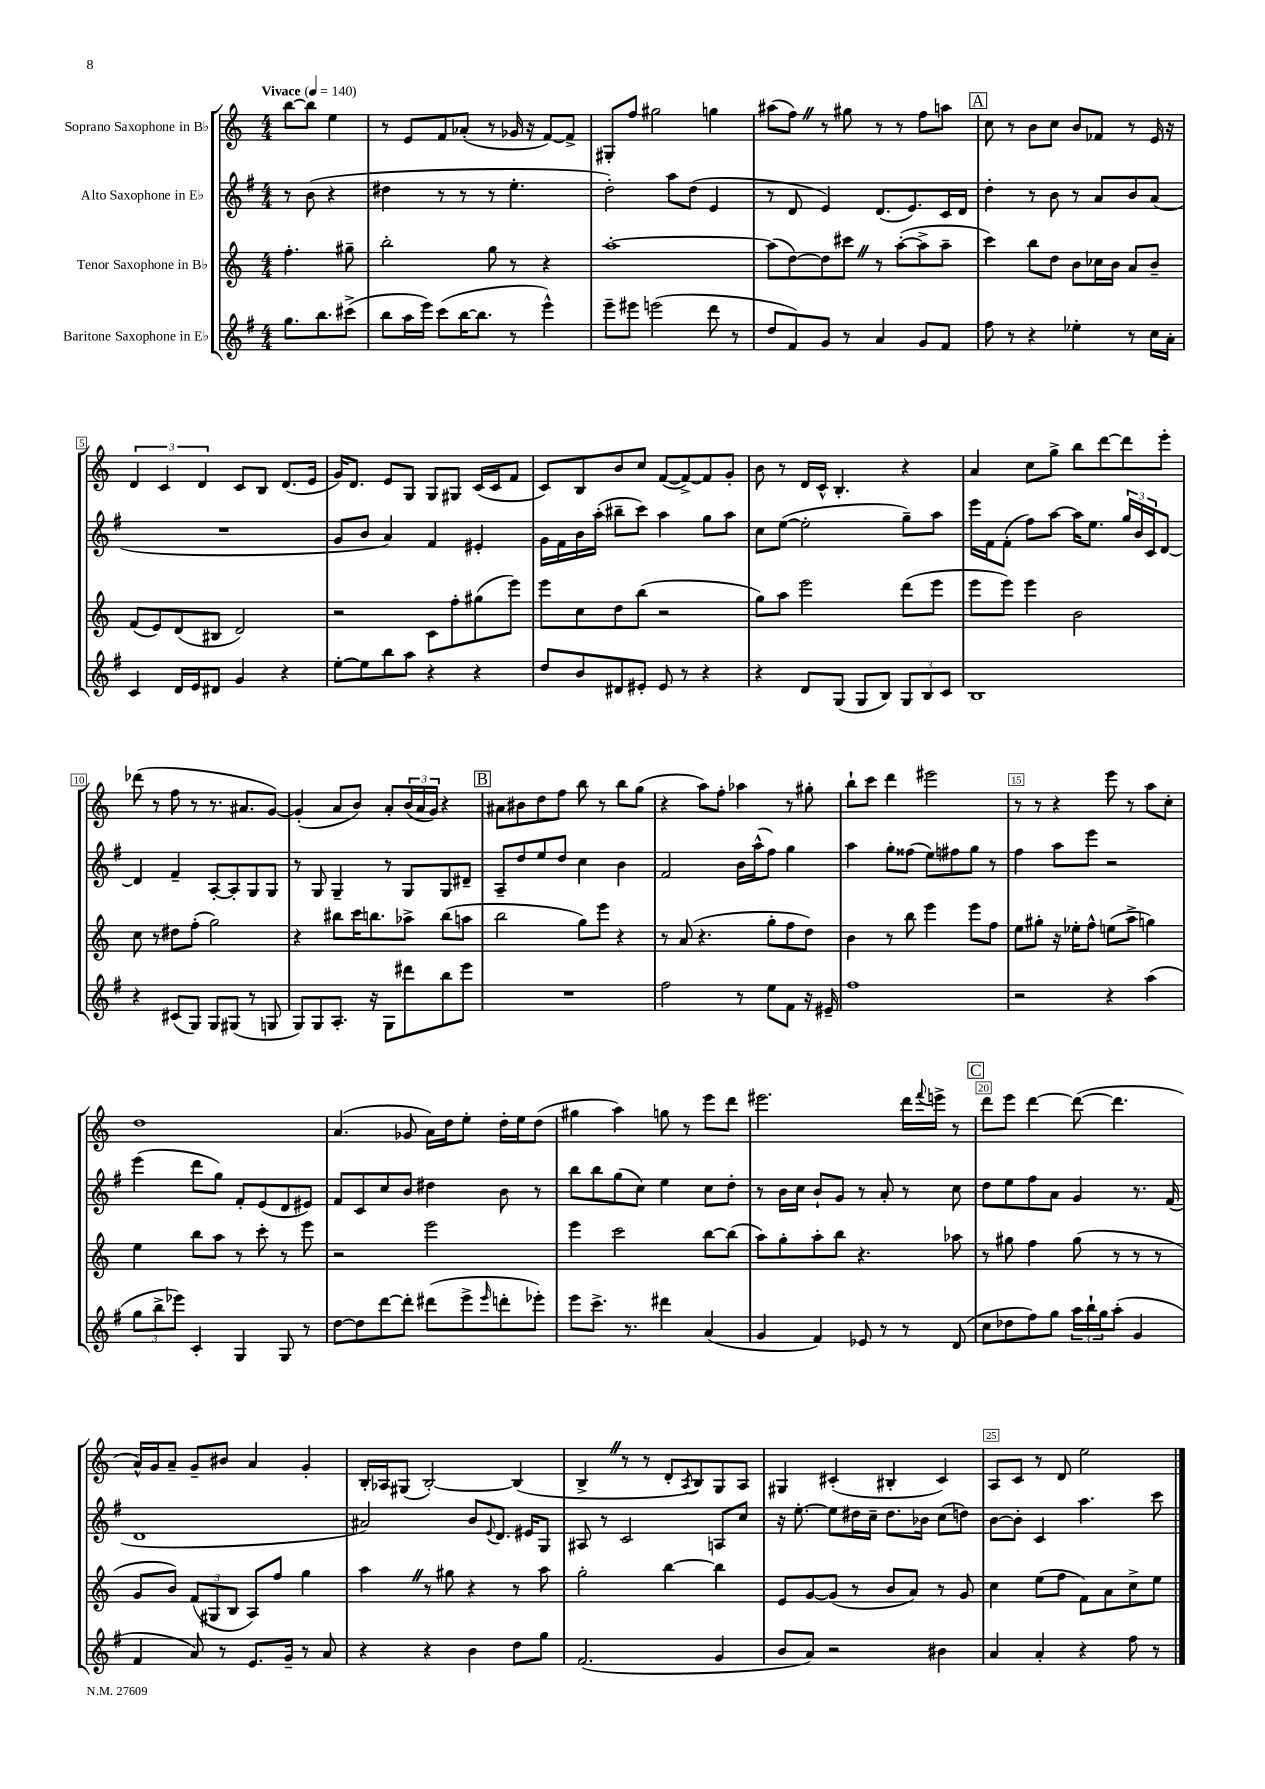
<<
\new StaffGroup <<
\new Staff = "s0" \with { instrumentName = "Soprano Saxophone in Bb" } {
    \clef treble \key c \major \numericTimeSignature \time 4/4 \partial 2 \tempo "Vivace" 4 = 140
    b''8~ b''8 e''4 |
    r8 e'8 f'8 aes'8-.( r8 ges'16 r16 f'8~) f'8-> |
    gis8-. f''8 gis''2 g''4 |
    ais''8( f''8) \once \override BreathingSign.text = \markup { \musicglyph "scripts.caesura.straight" } \breathe r8 gis''8 r8 r8 f''8 a''8 |
    \mark \markup { \box "A" } c''8 r8 b'8 c''8 b'8 fes'8 r8 e'16 r16 |
    \tuplet 3/2 { d'4 c'4 d'4 } c'8 b8 d'8.( e'16 |
    g'16) d'8. e'8 g8 g8 gis8 c'16( c'16 f'8 |
    c'8) b8 b'8 c''8 f'8~( f'8~->) f'8 g'8-. |
    b'8 r8 d'16 c'16-^ b4.-. r4 |
    a'4 c''8 g''8-> b''8 d'''8~ d'''8 e'''8-. |
    des'''8( r8 f''8 r8 r8. ais'8. g'8~) |
    g'4-.( a'8 b'8) a'8-. \tuplet 3/2 { b'16( a'16 g'16) } r4 |
    \mark \markup { \box "B" } ais'8 bis'8 d''8 f''8 b''8 r8 b''8 g''8( |
    r4 a''8) f''8-. aes''4 r8 gis''8-. |
    b''8-! c'''8 d'''4 eis'''2 |
    r8 r8 r4 e'''8 r8 a''8 c''8-. |
    d''1 |
    a'4.( ges'8 a'16) d''16 e''8-. d''16-. e''16 d''8( |
    gis''4 a''4) g''8 r8 e'''8 d'''8 |
    eis'''2. d'''16 \appoggiatura { f'''8 } e'''16-> r8 |
    \mark \markup { \box "C" } d'''8 e'''8 d'''4~ d'''8~( d'''4. |
    a'16-^) g'16 a'8-- g'8-- bis'8 a'4 g'4-. |
    b16-. aes16 gis8( b2~-.) b4( |
    b4-> \once \override BreathingSign.text = \markup { \musicglyph "scripts.caesura.straight" } \breathe r8 r8 d'8-. \acciaccatura { a8 } b8) g8 a8 |
    gis4 cis'4-.( bis4-. cis'4) |
    a8 c'8 r8 d'8 e''2 \bar "|." |
}
\new Staff = "s1" \with { instrumentName = "Alto Saxophone in Eb" } {
    \clef treble \key g \major \numericTimeSignature \time 4/4 \partial 2
    r8 b'8( r4 |
    dis''4 r8 r8 r8 e''4.-. |
    d''2-.) a''8 d''8( e'4 |
    r8 d'8 e'4) d'8.( e'8.) c'16 d'16 |
    \mark \markup { \box "A" } d''4-. r8 b'8 r8 a'8 b'8 a'8( |
    R1 |
    g'8 b'8 a'4) fis'4 eis'4-. |
    g'16 fis'16 b'16 a''16-.( bis''8-- c'''8) a''4 g''8 a''8 |
    c''8 e''8~( e''2-. g''8--) a''8 |
    e'''16 fis'16 fis'8-.( fis''8) a''8~ a''16 e''8. \tuplet 3/2 { g''16 b'16 c'16 } d'8~ |
    d'4 fis'4-- a8~-. a8-. g8 g8 |
    r8 g8 g4-- r8 g8 g8 dis'8-- |
    \mark \markup { \box "B" } a8-- d''8 e''8 d''8 c''4 b'4 |
    fis'2 b'16 a''16-^( fis''8) g''4 |
    a''4 g''8-. fisis''8( e''8) fis''8 g''8 r8 |
    fis''4 a''8 e'''8 r2 |
    e'''4( d'''8 g''8) fis'8-. e'8( d'8 eis'8) |
    fis'8 c'8 c''8 b'8 dis''4 b'8 r8 |
    b''8 b''8 g''8( c''8) e''4 c''8 d''8-. |
    r8 b'16 c''16 b'8-! g'8 r8 a'8-. r8 c''8 |
    \mark \markup { \box "C" } d''8 e''8 fis''8 a'8 g'4 r8. fis'16( |
    d'1 |
    ais'2) b'8 \appoggiatura { e'8 } d'8. eis'16 g8 |
    ais8 r8 c'2 a8 c''8 |
    r16 e''8.~-. e''8 dis''16 c''16-- dis''8. bes'16 c''8( d''8) |
    b'8~ b'8-. c'4 a''4. c'''8 \bar "|." |
}
\new Staff = "s2" \with { instrumentName = "Tenor Saxophone in Bb" } {
    \clef treble \key c \major \numericTimeSignature \time 4/4 \partial 2
    f''4.-. gis''8-- |
    b''2-. g''8 r8 r4 |
    a''1~-. |
    a''8( d''8~) d''8 cis'''8 \once \override BreathingSign.text = \markup { \musicglyph "scripts.caesura.straight" } \breathe r8 a''8~-.( a''8-> a''8-- |
    \mark \markup { \box "A" } c'''4) b''8 d''8 b'8 ces''16 b'16 a'8 b'8-- |
    f'8( e'8) d'8( bis8 d'2) |
    r2 c'8 f''8-. gis''8( e'''8) |
    e'''8 c''8 d''8 b''8( r2 |
    g''8) a''8 e'''2 d'''8( e'''8 |
    e'''8 e'''8) e'''4 b'2 |
    c''8 r8 dis''8 f''8-.( g''2) |
    r4 bis''8 c'''16 b''8. aes''8-> b''8( a''8 |
    \mark \markup { \box "B" } b''2 g''8) e'''8 r4 |
    r8 a'8( r4. g''8-. f''8 d''8) |
    b'4 r8 b''8 e'''4 e'''8 f''8 |
    e''8 gis''8-. r16 ees''16-. f''8-^ e''8( a''8-> g''4) |
    e''4 b''8 a''8 r8 c'''8-. r8 e'''8 |
    r2 e'''2 |
    e'''4 c'''2 b''8~ b''8( |
    a''8) g''8-. a''8-. b''8 r4. aes''8 |
    \mark \markup { \box "C" } r8 gis''8 f''4 gis''8( r8 r8 r8 |
    g'8 b'8) \tuplet 3/2 { f'8( gis8 b8 } a8) f''8 g''4 |
    a''4 \once \override BreathingSign.text = \markup { \musicglyph "scripts.caesura.straight" } \breathe r8 gis''8 r4 r8 a''8 |
    g''2-. b''4~ b''4 |
    e'8 g'8~ g'8( r8 b'8 a'8) r8 g'8 |
    c''4 e''8( f''8 f'8) a'8 c''8-> e''8 \bar "|." |
}
\new Staff = "s3" \with { instrumentName = "Baritone Saxophone in Eb" } {
    \clef treble \key g \major \numericTimeSignature \time 4/4 \partial 2
    g''8. b''8. cis'''8->( |
    b''8 a''16 e'''16) c'''8( b''16~ b''8. r8 e'''4-^) |
    e'''8-- eis'''8 e'''2( d'''8 r8 |
    d''8 fis'8) g'8 r8 a'4 g'8 fis'8 |
    \mark \markup { \box "A" } fis''8 r8 r4 ees''4-. r8 c''16 a'16-. |
    c'4 d'16 e'16 dis'8 g'4 r4 |
    e''8~-. e''8 b''8 a''8 r4 r4 |
    d''8 b'8 dis'8 eis'8-. eis'8 r8 r4 |
    r4 d'8 g8( g8 b8) \tuplet 3/2 { g8 b8 c'8 } |
    b1 |
    r4 cis'8( g8) g8 gis8( r8 g8 |
    g8) g8 a8.-. r16 g8 dis'''8 b''8 e'''8 |
    \mark \markup { \box "B" } R1 |
    fis''2 r8 e''8 fis'8 r16 eis'16-- |
    fis''1 |
    r2 r4 a''4( |
    \tuplet 3/2 { g''8 b''8-> ees'''8) } c'4-. g4 g8 r8 |
    d''8~ d''8 d'''8~ d'''8-. dis'''8( e'''8-> \grace { e'''16 } d'''8-. ees'''8-.) |
    e'''8 c'''8.-> r8. dis'''4 a'4( |
    g'4 fis'4) ees'8 r8 r8 d'8( |
    \mark \markup { \box "C" } c''8 des''8 fis''8) g''8 \tuplet 3/2 { a''16 b''16-! g''16 } a''8-.( g'4 |
    fis'4 a'8) r8 e'8. g'16-- r8 a'8 |
    r4 r4 b'4 d''8 g''8 |
    fis'2.( g'4 |
    b'8 a'8) r2 bis'4 |
    a'4 a'4-. r4 fis''8 r8 \bar "|." |
}
>>
>>
\layout { \context { \Score \override BarNumber.break-visibility = ##(#f #t #t) barNumberVisibility = #(every-nth-bar-number-visible 5) \override BarNumber.stencil = #(make-stencil-boxer 0.1 0.3 ly:text-interface::print) } }
